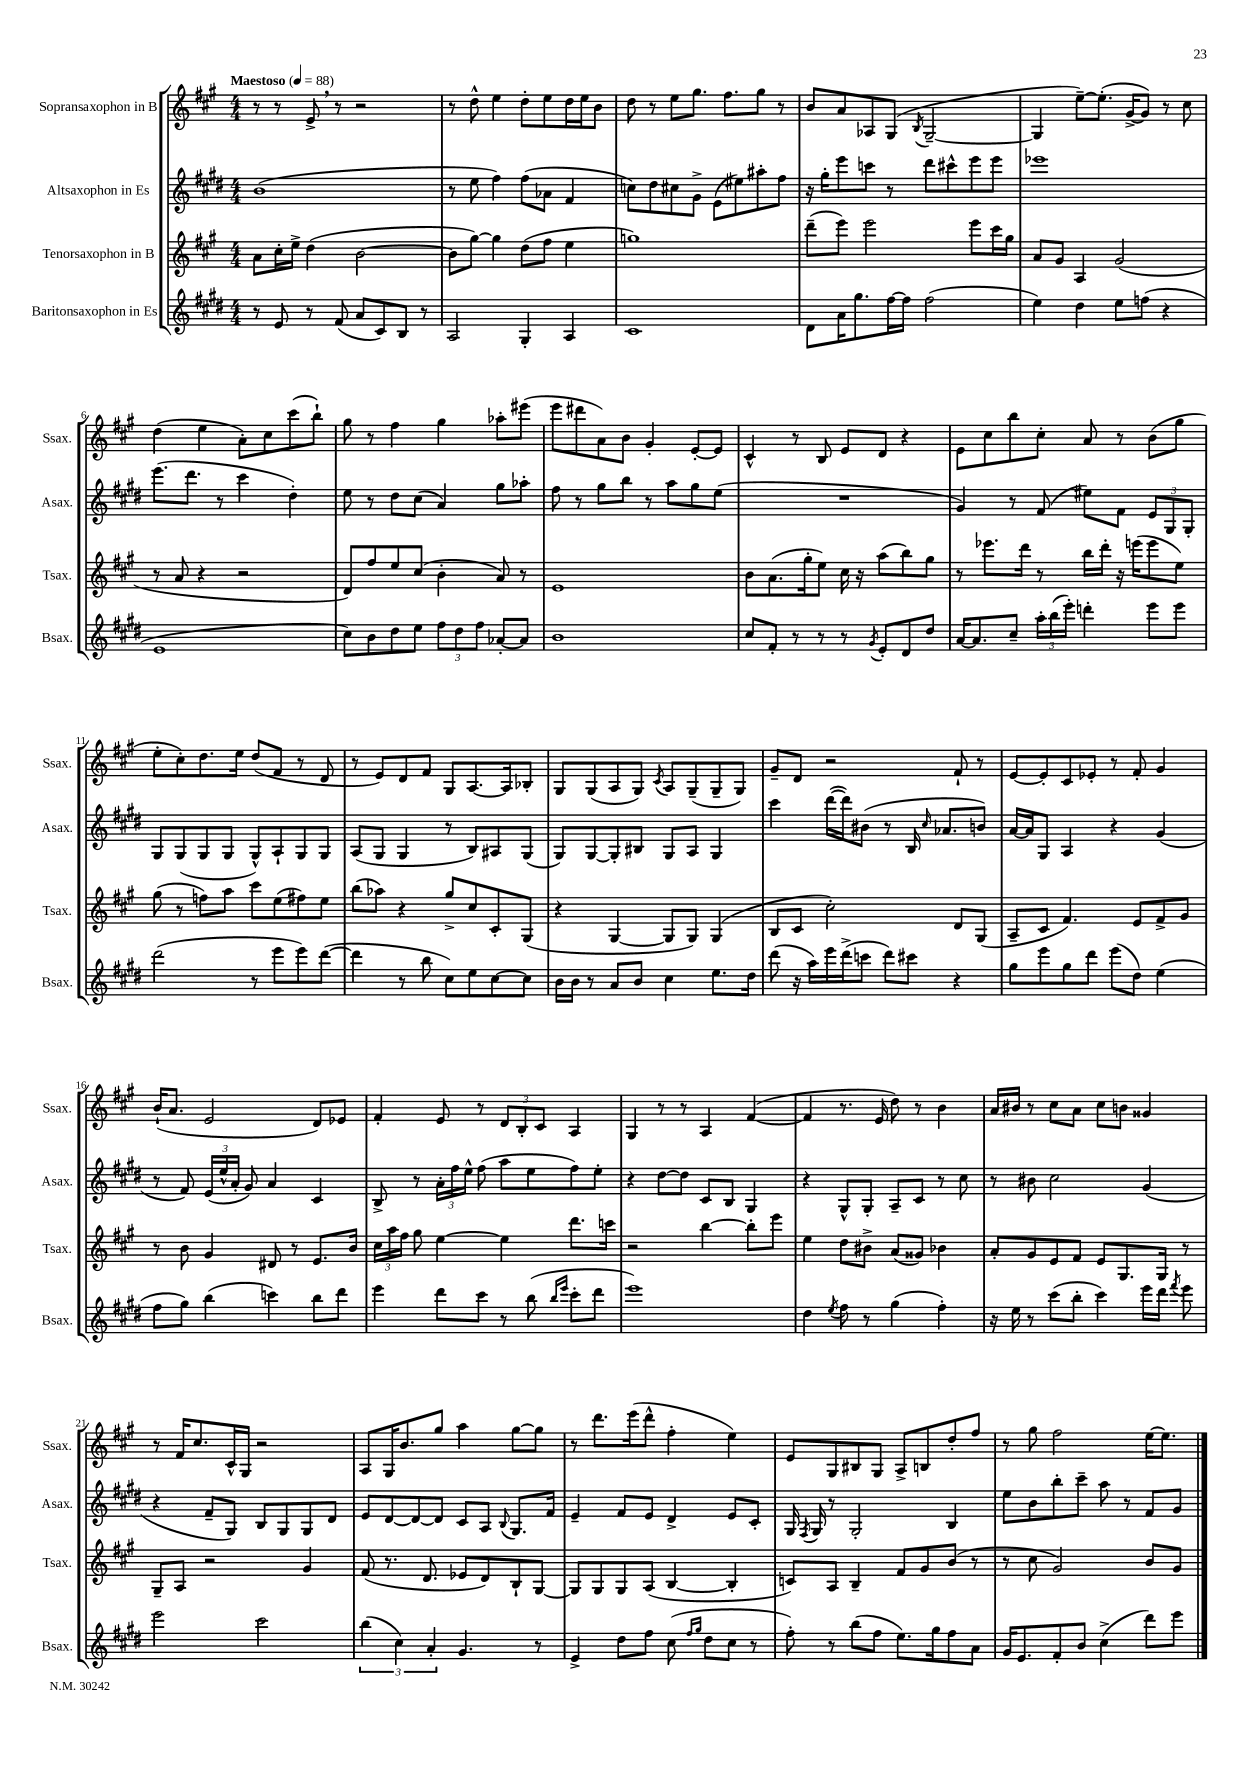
<<
\new StaffGroup <<
\new Staff = "s0" \with { instrumentName = "Sopransaxophon in B" shortInstrumentName = "Ssax." } {
    \clef treble \key a \major \numericTimeSignature \time 4/4 \tempo "Maestoso" 4 = 88
    \autoBeamOff r8 r8 e'8-> \breathe r8 r2 |
    r8 d''8-^ e''4 d''8[-. e''8 d''16 e''16 b'8] |
    d''8 r8 e''8[ gis''8.] fis''8.[ gis''8] r8 |
    b'8[ a'8 aes8 gis8]( \acciaccatura { b8 } gis2~-- |
    gis4 e''8[~--) e''8.]-.( gis'16[~-> gis'8]) r8 cis''8 |
    d''4( e''4 a'8[-.) cis''8 cis'''8( b''8]-!) |
    gis''8 r8 fis''4 gis''4 aes''8[-. eis'''8]( |
    e'''8[ dis'''8 a'8) b'8] gis'4-. e'8[~-. e'8] |
    cis'4-^ r8 b8 e'8[ d'8] r4 |
    e'8[ cis''8 b''8 cis''8]-. a'8 r8 b'8[( gis''8] |
    e''8[-. cis''8-.) d''8. e''16] d''8[( fis'8] r8 d'8 |
    r8 e'8[) d'8 fis'8] gis8[ a8.~ a16 bes8]-. |
    gis8[ gis8( a8 gis8]) \acciaccatura { cis'8 } a8[ gis8--( gis8-- gis8]) |
    gis'8[-- d'8] r2 fis'8-! r8 |
    e'8[~ e'8-. cis'8 ees'8]-. r8 fis'8-. gis'4 |
    b'16[-!( a'8.] e'2 d'8[) ees'8] |
    fis'4-. e'8 r8 \tuplet 3/2 { d'8[ b8-. cis'8] } a4 |
    gis4 r8 r8 a4 fis'4~( |
    fis'4 r8. e'16 d''8) r8 b'4 |
    a'16[ bis'16] r8 cis''8[ a'8] cis''8[ b'8] gisis'4 |
    r8 fis'16[ cis''8. cis'16-^ gis16] r2 |
    a8[ gis16 b'8. gis''8] a''4 gis''8[~ gis''8] |
    r8 d'''8.[ e'''16( d'''8]-^ fis''4-. e''4) |
    e'8[ gis8 bis8 gis8] a8[-> b8 d''8-. fis''8] |
    r8 gis''8 fis''2 e''16[~ e''8.] \bar "|." |
}
\new Staff = "s1" \with { instrumentName = "Altsaxophon in Es" shortInstrumentName = "Asax." } {
    \clef treble \key e \major \numericTimeSignature \time 4/4
    \autoBeamOff b'1( |
    r8 e''8 fis''4) fis''8[( aes'8] fis'4 |
    c''8[) dis''8 cis''8 gis'8]-> e'8[( eis''8) ais''8-. fis''8] |
    r16 gis''16[-. e'''8 c'''8] r8 dis'''8[ cis'''8-^ e'''8 e'''8] |
    ees'''1 |
    e'''8.[( dis'''8.] r8 cis'''4 dis''4-.) |
    e''8 r8 dis''8[ cis''8]( a'4) gis''8[ aes''8]-. |
    fis''8 r8 gis''8[ b''8] r8 a''8[ gis''8 e''8]( |
    R1 |
    gis'4) r8 fis'8( eis''8[) fis'8] \tuplet 3/2 { e'8[ gis8 gis8]-. } |
    gis8[ gis8( gis8 gis8] gis8[-^) a8-! gis8 gis8] |
    a8[( gis8] gis4 r8 b8[) ais8 gis8]( |
    gis8[) gis8~ gis8-. bis8] gis8[ a8] gis4 |
    cis'''4 dis'''16[~( dis'''16) bis'8]( r8 b16 \grace { cis''16 } aes'8.[ b'8]) |
    a'16[~ a'16 gis8] a4 r4 gis'4( |
    r8 fis'8) \tuplet 3/2 { e'16[( e''16-^ a'16]-. } gis'8) a'4 cis'4 |
    b8-> r8 \tuplet 3/2 { a'16[-. fis''16 e''16]-^ } fis''8( a''8[ e''8 fis''8) e''8]-. |
    r4 dis''8[~ dis''8] cis'8[ b8] gis4 |
    r4 gis8[-^ gis8]-. a8[-- cis'8] r8 cis''8 |
    r8 bis'8 cis''2 gis'4( |
    r4 fis'8[-- gis8]) b8[ gis8 gis8 dis'8] |
    e'8[ dis'8~ dis'8~ dis'8] cis'8[ a8] \appoggiatura { b8 } gis8.[ fis'16] |
    e'4-- fis'8[ e'8] dis'4-> e'8[ cis'8]-. |
    gis16 \acciaccatura { fis8 } gis16 r8 gis2-. b4 |
    e''8[ b'8 b''8-. cis'''8]-- a''8 r8 fis'8[ gis'8] \bar "|." |
}
\new Staff = "s2" \with { instrumentName = "Tenorsaxophon in B" shortInstrumentName = "Tsax." } {
    \clef treble \key a \major \numericTimeSignature \time 4/4
    \autoBeamOff a'8[ cis''16-. e''16]-> d''4( b'2~ |
    b'8[ gis''8]~) gis''4 d''8[( fis''8] e''4 |
    g''1) |
    d'''8[--( e'''8]) e'''2 e'''8[ cis'''16 gis''16] |
    a'8[ gis'8] a4 gis'2( |
    r8 a'8 r4 r2 |
    d'8[) fis''8 e''8 cis''8]( b'4-. a'8) r8 |
    e'1 |
    b'8[ a'8.( gis''16-. e''8]) cis''16 r16 a''8[( b''8) gis''8] |
    r8 ees'''8.[ d'''16] r8 b''16[ d'''16]-. r16 e'''16[( e'''8 e''8]) |
    gis''8( r8 f''8[) a''8] cis'''8[ e''8( fis''8) e''8] |
    b''8[( aes''8]) r4 gis''8[-> cis''8 cis'8-. gis8]( |
    r4 gis4~ gis8[ gis8]) gis4( |
    b8[ cis'8] cis''2-.) d'8[ gis8]( |
    a8[-- cis'8] fis'4.) e'8[ fis'8-> gis'8] |
    r8 b'8 gis'4 dis'8 r8 e'8.[ b'16] |
    \tuplet 3/2 { cis''16[ a''16 fis''16] } gis''8 e''4~ e''4 d'''8.[ c'''16] |
    r2 b''4~ b''8[-. e'''8] |
    e''4 d''8[ bis'8]-> a'8[( gisis'8]) bes'4 |
    a'8[-. gis'8 e'8 fis'8] e'8[ gis8. gis16] r8 |
    gis8[-- a8] r2 gis'4 |
    fis'8( r8. d'8. ees'8[ d'8) b8-! gis8]~ |
    gis8[ gis8 gis8 a8]( b4~ b4-. |
    c'8[) a8] b4-- fis'8[ gis'8 b'8]( r8 |
    r8 cis''8 gis'2) b'8[ gis'8] \bar "|." |
}
\new Staff = "s3" \with { instrumentName = "Baritonsaxophon in Es" shortInstrumentName = "Bsax." } {
    \clef treble \key e \major \numericTimeSignature \time 4/4
    \autoBeamOff r8 e'8 r8 fis'8( a'8[ cis'8) b8] r8 |
    a2 gis4-. a4 |
    cis'1 |
    dis'8[ a'16 gis''8. fis''16~ fis''16] fis''2( |
    e''4) dis''4 e''8[ f''8]( r4 |
    e'1 |
    cis''8[) b'8 dis''8 e''8] \tuplet 3/2 { fis''8[ dis''8 fis''8] } aes'8[~-. aes'8] |
    b'1 |
    cis''8[ fis'8]-. r8 r8 r8 \acciaccatura { gis'8 } e'8[-. dis'8 dis''8] |
    a'16[~ a'8. cis''8]-- \tuplet 3/2 { a''16[-. b''16( e'''16]-.) } d'''4-. e'''8[ e'''8] |
    dis'''2( r8 e'''8[ e'''8) dis'''8]~( |
    dis'''4 r8 b''8 cis''8[) e''8 cis''8~ cis''8] |
    b'16[ b'16] r8 a'8[ b'8] cis''4 e''8.[ dis''16] |
    dis'''8( r16 a''16[) e'''16 dis'''16->( c'''8] dis'''8[) cis'''8] r4 |
    gis''8[ e'''8 gis''8 dis'''8] e'''8[( dis''8]) e''4( |
    fis''8[ gis''8]) b''4( c'''4) b''8[ dis'''8] |
    e'''4 dis'''8[ cis'''8] r8 b''8( \grace { b''16[ e'''16] } cis'''8[-. dis'''8] |
    e'''1) |
    dis''4 \acciaccatura { e''8 } fis''8 r8 gis''4( fis''4-.) |
    r16 e''16 r8 cis'''8[( b''8]-. cis'''4) e'''16[ dis'''16] \acciaccatura { fis'''8 } e'''8 |
    e'''2 cis'''2 |
    \tuplet 3/2 { b''4( cis''4) a'4-. } gis'4. r8 |
    e'4-> dis''8[ fis''8] cis''8( \grace { fis''16[ gis''16] } dis''8[ cis''8] r8 |
    fis''8-.) r8 b''8[( fis''8] e''8.[) gis''16 fis''8 a'8] |
    gis'16[ e'8. fis'8-. b'8] cis''4->( dis'''8[) e'''8] \bar "|." |
}
>>
>>
